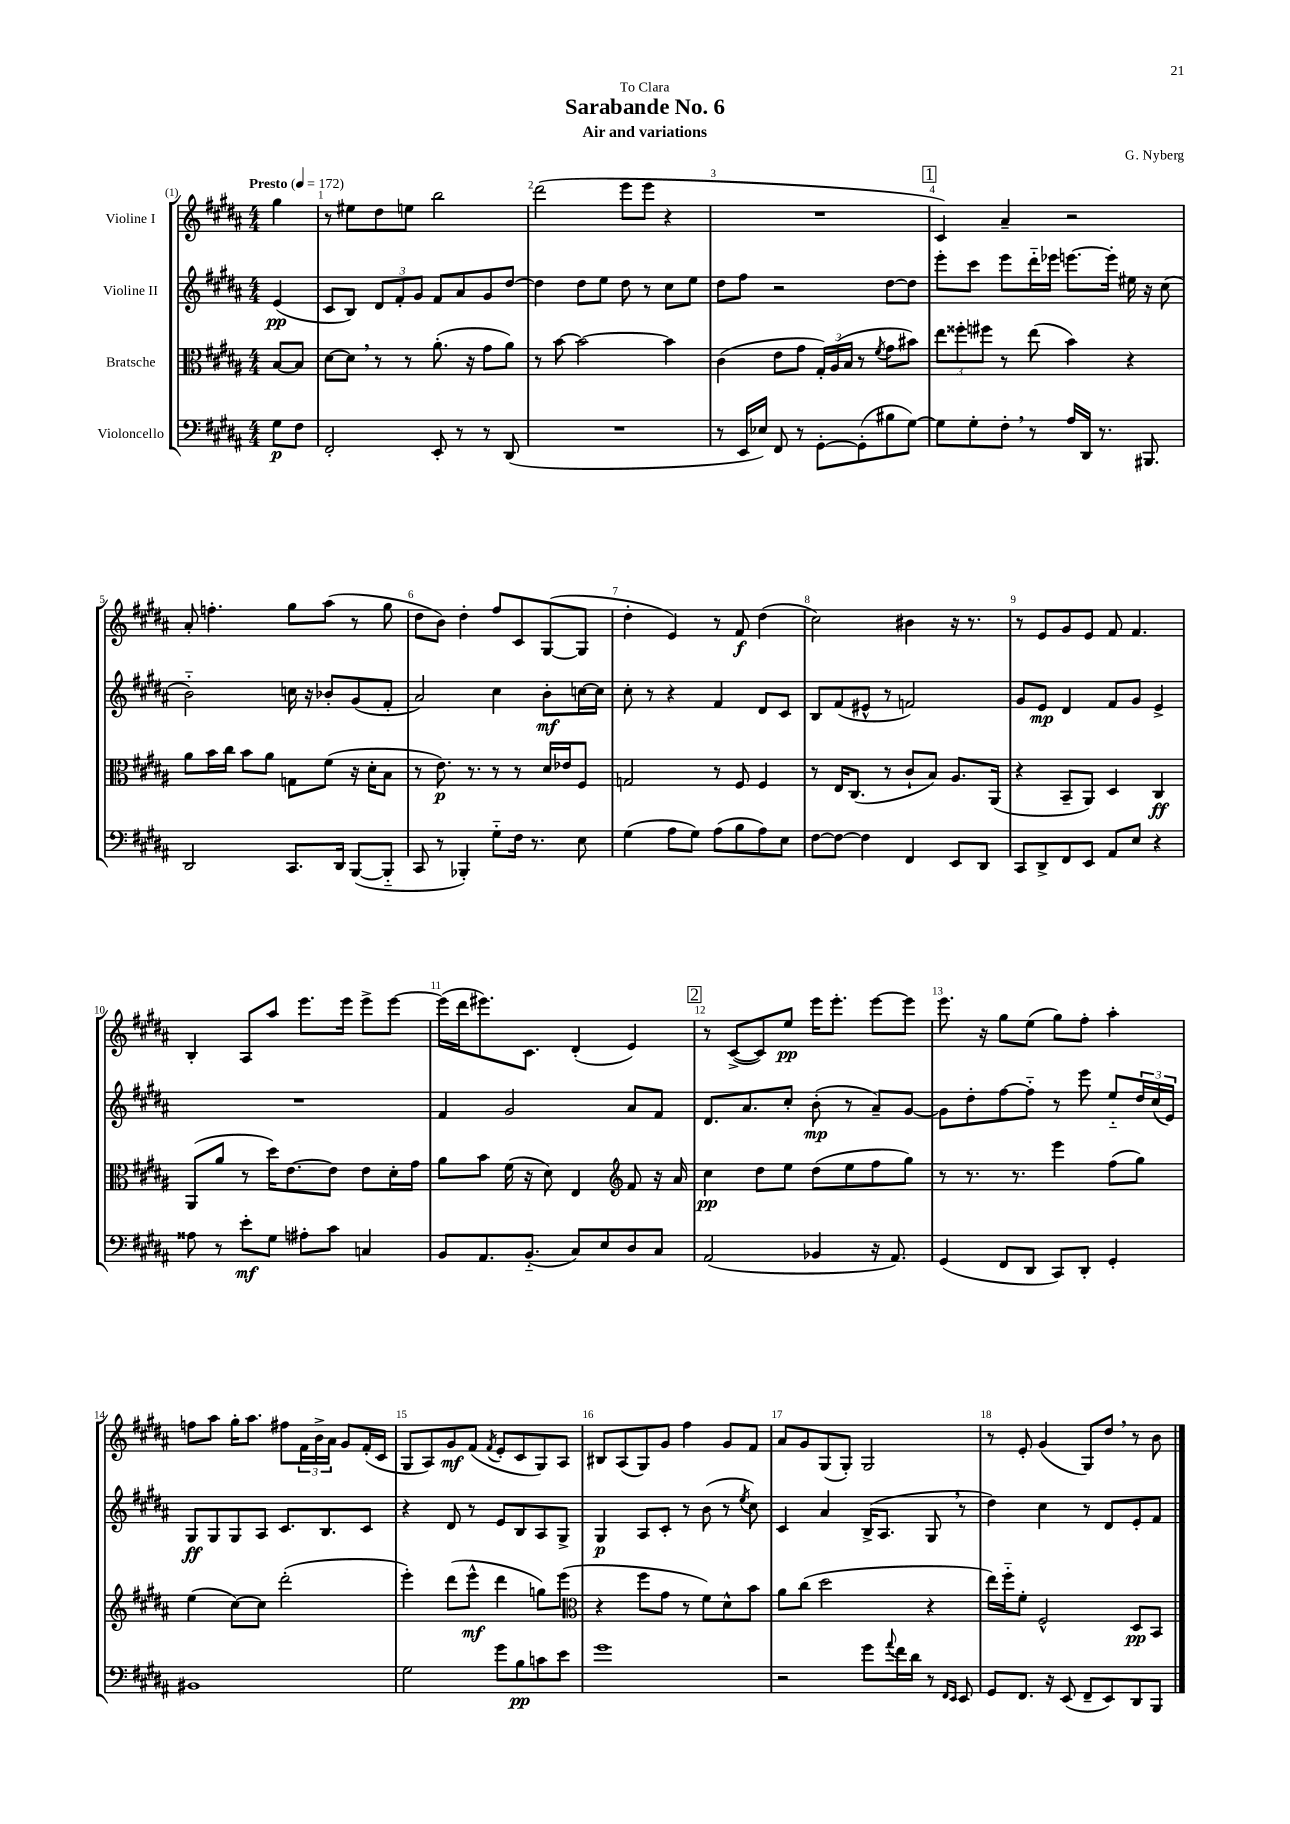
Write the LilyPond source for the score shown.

\header { title = "Sarabande No. 6" composer = "G. Nyberg" subtitle = "Air and variations" dedication = "To Clara" }
<<
\new StaffGroup <<
\new Staff = "s0" \with { instrumentName = "Violine I" } {
    \clef treble \key b \major \numericTimeSignature \time 4/4 \partial 4 \tempo "Presto" 4 = 172
    gis''4 |
    r8 eis''8 dis''8 e''8 b''2 |
    dis'''2( e'''8 e'''8 r4 |
    R1 |
    \mark \markup { \box "1" } cis'4) ais'4-- r2 |
    ais'8-. f''4.-. gis''8 ais''8( r8 gis''8 |
    dis''8 b'8) dis''4-. fis''8 cis'8 gis8~( gis8 |
    dis''4-. e'4) r8 fis'8\f dis''4( |
    cis''2) bis'4 r16 r8. |
    r8 e'8 gis'8 e'8 fis'8 fis'4. |
    b4-. ais8 ais''8 e'''8. e'''16 e'''8-> e'''8~ |
    e'''16( dis'''16 eis'''8.) cis'8. dis'4-.( e'4) |
    \mark \markup { \box "2" } r8 cis'8~->( cis'8) e''8\pp e'''16 e'''8.-. e'''8~ e'''8 |
    e'''8. r16 gis''8 e''8( gis''8) fis''8-. ais''4-. |
    f''8 ais''8 gis''16-. ais''8. fis''8 \tuplet 3/2 { fis'16 b'16-> ais'16 } gis'8 fis'16-.( cis'16 |
    gis8 ais8) gis'8\mf fis'8( \acciaccatura { fis'8 } e'8-. cis'8 gis8) ais8 |
    bis8 ais8( gis8) gis'8 fis''4 gis'8 fis'8 |
    ais'8 gis'8 gis8( gis8-.) gis2 |
    r8 e'8-. gis'4( gis8) dis''8 \breathe r8 b'8 \bar "|." |
}
\new Staff = "s1" \with { instrumentName = "Violine II" } {
    \clef treble \key b \major \numericTimeSignature \time 4/4 \partial 4
    e'4\pp( |
    cis'8 b8) \tuplet 3/2 { dis'8 fis'8-. gis'8 } fis'8 ais'8 gis'8 dis''8~ |
    dis''4 dis''8 e''8 dis''8 r8 cis''8 e''8 |
    dis''8 fis''8 r2 dis''8~ dis''8 |
    \mark \markup { \box "1" } e'''8-. cis'''8 e'''8 dis'''16-_ ees'''16 e'''8.~ e'''16-. eis''16 r16 cis''8( |
    b'2-_) c''16 r16 bes'8-. gis'8( fis'8-. |
    ais'2) cis''4 b'8-.\mf c''16~ c''16 |
    cis''8-. r8 r4 fis'4 dis'8 cis'8 |
    b8 fis'8( eis'8-^ r8 f'2) |
    gis'8 e'8\mp dis'4 fis'8 gis'8 e'4-> |
    R1 |
    fis'4 gis'2 ais'8 fis'8 |
    \mark \markup { \box "2" } dis'8. ais'8. cis''8-. b'8-.\mp( r8 ais'8--) gis'8~ |
    gis'8 dis''8-. fis''8~ fis''8-_ r8 e'''8 e''8-_ \tuplet 3/2 { dis''16 cis''16( e'16) } |
    gis8\ff gis8 gis8 ais8 cis'8. b8. cis'8 |
    r4 dis'8 r8 e'8 b8 ais8 gis8-> |
    gis4\p ais8 cis'8-. r8 b'8( r8 \acciaccatura { e''8 } cis''8) |
    cis'4 ais'4 b16->( ais8. gis8 \breathe r8 |
    dis''4) cis''4 r8 dis'8 e'8-. fis'8 \bar "|." |
}
\new Staff = "s2" \with { instrumentName = "Bratsche" } {
    \clef alto \key b \major \numericTimeSignature \time 4/4 \partial 4
    b8~ b8 |
    dis'8~ dis'8 \breathe r8 r8 ais'8.-.( r16 gis'8 ais'8) |
    r8 b'8~ b'2~ b'4 |
    cis'4( e'8 gis'8 \tuplet 3/2 { gis16-.) ais16( b16 } r8 \acciaccatura { fis'8 } gis'8 bis'8) |
    \mark \markup { \box "1" } \tuplet 3/2 { e''8 fisis''8-. fis''8 } r8 e''8( b'4) r4 |
    ais'8 b'16 cis''16 b'8 ais'8 g8 fis'8( r16 dis'16-. b8 |
    r8 e'8.\p) r8. r8 r8 dis'16 ees'16 fis8 |
    g2 r8 fis8 fis4 |
    r8 e16 cis8.( r8 cis'8-! b8) ais8. ais,16( |
    r4 b,8-- ais,8) dis4 cis4\ff |
    ais,8( ais'8 r8 dis''16) e'8.~ e'8 e'8 dis'16-. gis'16 |
    ais'8 b'8 fis'16( r16 dis'8) e4 \clef treble fis'8 r16 ais'16 |
    \mark \markup { \box "2" } cis''4\pp dis''8 e''8 dis''8( e''8 fis''8 gis''8) |
    r8 r8. r8. e'''4 fis''8( gis''8) |
    e''4( cis''8~) cis''8 dis'''2-.( |
    e'''4-.) dis'''8( e'''8-^\mf dis'''4 g''8) e'''8( |
    \clef alto r4 fis''8 gis'8 r8 fis'8) dis'8-^ b'8 |
    ais'8 cis''8( dis''2 r4 |
    e''16) fis''16-_ fis'8-. fis2-^ dis8\pp b,8 \bar "|." |
}
\new Staff = "s3" \with { instrumentName = "Violoncello" } {
    \clef bass \key b \major \numericTimeSignature \time 4/4 \partial 4
    gis8\p fis8 |
    fis,2-. e,8-. r8 r8 dis,8( |
    R1 |
    r8 e,16 ees16) fis,8 r8 gis,8~-. gis,8-.( bis8 gis8~) |
    \mark \markup { \box "1" } gis8 gis8-. fis8-. \breathe r8 ais16 dis,16 r8. bis,,8. |
    dis,2 cis,8. dis,16 b,,8~( b,,8-_ |
    cis,8 r8 bes,,4-.) gis8-_ fis16 r8. e8 |
    gis4( ais8 gis8) ais8( b8 ais8) e8 |
    fis8~ fis8~ fis4 fis,4 e,8 dis,8 |
    cis,8 dis,8-> fis,8 e,8 ais,8 e8 r4 |
    aisis8 r8 e'8-.\mf gis8 ais8-. cis'8 c4 |
    b,8 ais,8. b,8.-_( cis8) e8 dis8 cis8 |
    \mark \markup { \box "2" } ais,2( bes,4 r16 ais,8.) |
    gis,4( fis,8 dis,8 cis,8) dis,8-. gis,4-. |
    bis,1 |
    gis2 gis'8 b8\pp c'8 e'8 |
    gis'1 |
    r2 gis'8 \appoggiatura { ais'8 } fis'16 dis'16 r8 \grace { fis,16 e,16 } e,8 |
    gis,8 fis,8. r16 e,8( fis,8-- e,8) dis,8 b,,8 \bar "|." |
}
>>
>>
\layout { \context { \Score \override BarNumber.break-visibility = ##(#f #t #t) barNumberVisibility = #all-bar-numbers-visible } }
